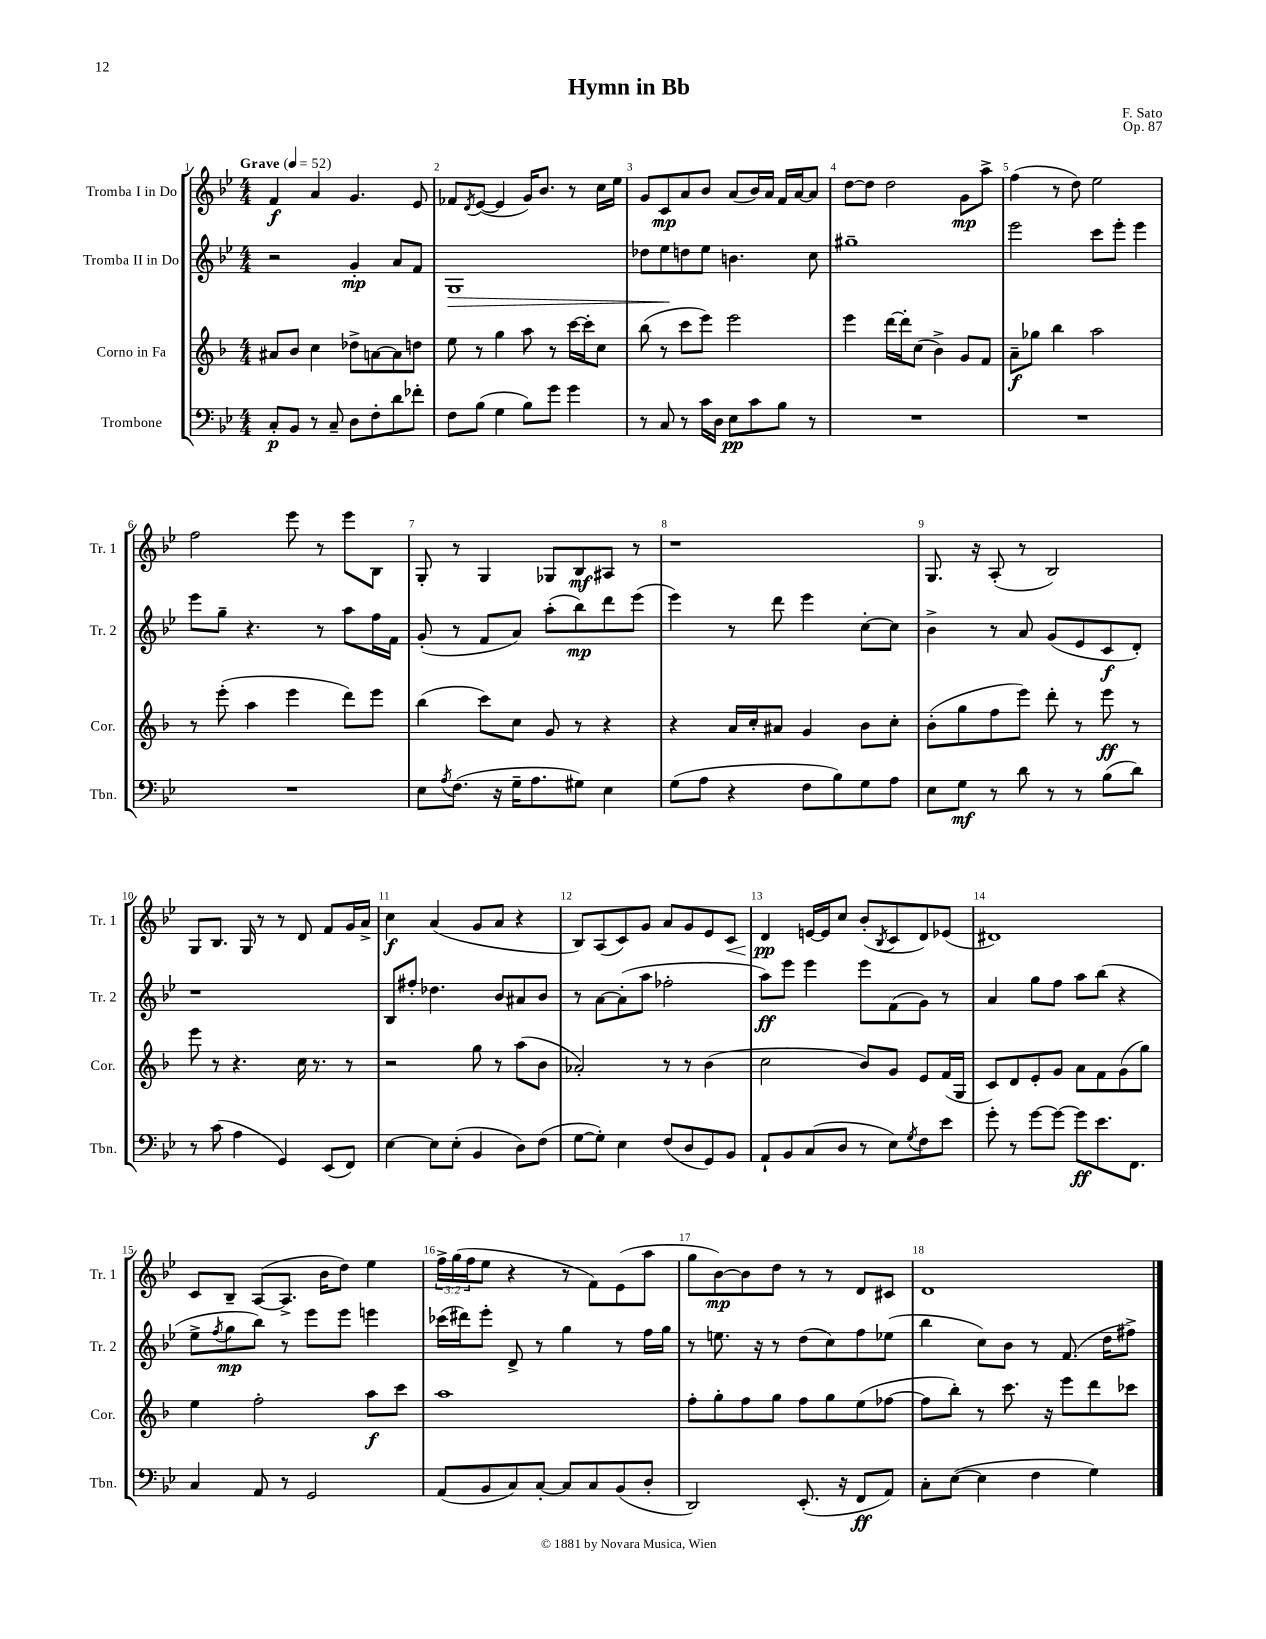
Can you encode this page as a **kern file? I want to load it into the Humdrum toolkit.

**kern	**kern	**kern	**kern
*staff4	*staff3	*staff2	*staff1
*clefF4	*clefG2	*clefG2	*clefG2
*k[b-e-]	*k[b-]	*k[b-e-]	*k[b-e-]
*M4/4	*M4/4	*M4/4	*M4/4
*MM52	*MM52	*MM52	*MM52
8C'/L	8a#/L	2r	4f/
8BB-/J	8b-/J	.	.
8r	4cc\	.	4a/
8C~/	.	.	.
8D\L	8dd-^\L	4g'/	4.g/
8F'\	[8a\	.	.
8d\	8a\]	8a/L	.
8f-'\J	8dd\J	8f/J	8e-/
=	=	=	=
8F\L	8ee\	1G	8f-/L
.	.	.	8qd/
(8B-\J	8r	.	([8e-/J
4G\	4gg\	.	4e-/]
8B-\L)	8aa\	.	16g/LK)
.	.	.	8.b-/J
8g\J	8r	.	.
4g\	[16ccc\LL	.	8r
.	16ccc'\]J	.	.
.	8cc\J	.	16cc\LL
.	.	.	16ee-\JJ
=	=	=	=
8r	(8bb-\	8dd-\L	8g/L
8C/	8r	8ee-\	8c/
8r	8ccc\L	8dd\	8a/
16c\LL	8eee\J)	8ee-\J	8b-/J
16D\JJ	.	.	.
8E-\L	2eee\	4.b\	(8a/L
8c\	.	.	16b-/L)
.	.	.	16a/JJ
8B-\J	.	.	16f/LL
.	.	.	[16a/J
8r	.	8cc\	8a/]J
=	=	=	=
1r	4eee\	1gg#~	[8dd\L
.	.	.	8dd\]J
.	[16ddd\LL	.	2dd\
.	16ddd'\]J	.	.
.	(8cc\J	.	.
.	4b-^\)	.	.
.	8g/L	.	8g\L
.	8f/J	.	8aa^\J
=	=	=	=
1r	8a~\L	2eee-\	(4ff\
.	8gg-\J	.	.
.	4bb-\	.	8r
.	.	.	8dd\)
.	2aa\	8ccc\L	2ee-\
.	.	8eee-'\J	.
.	.	4eee-\	.
=	=	=	=
1r	8r	8eee-\L	2ff\
.	(8eee'\	8gg~\J	.
.	4aa\	4.r	.
.	4eee\	.	8eee-\
.	.	8r	8r
.	8ddd\L)	8aa\L	8eee-\L
.	8eee\J	16ff\L	8B-\J
.	.	16f\JJ	.
=	=	=	=
8E-\L	(4bb-\	(8g'/	8G'/
8qA/	.	.	.
(8.F\J	.	8r	8r
.	8ccc\L)	8f/L	4G/
16r	.	.	.
16G~\LK	8cc\J	8a/J)	.
8.A\	.	.	.
.	8g/	(8aa'\L	8G-/L
8G#\J)	8r	8bb-\)	8B-/
4E-\	4r	8ddd\	8A#/J
.	.	(8eee-\J	8r
=	=	=	=
(8G\L	4r	4eee-\)	1r
8A\J	.	.	.
4r	16a/LL	8r	.
.	16cc'/J	.	.
.	8a#/J	8ddd\	.
8F\L	4g/	4eee-\	.
8B-\)	.	.	.
8G\	8b-\L	[8cc'\L	.
8A\J	8cc'\J	8cc\]J	.
=	=	=	=
8E-\L	(8b-'\L	4b-^\	8.G/
8G\J	8gg\	.	.
.	.	.	16r
8r	8ff\	8r	(8A'/
8d\	8eee\J)	8a/	8r
8r	8ddd'\	(8g/L	2B-/)
8r	8r	8e-/	.
(8B-\L	8eee\	8c/	.
8d\J)	8r	8d'/J)	.
=	=	=	=
8r	8eee\	1r	8G/L
(8c\	8r	.	8.B-/J
4A\	4.r	.	.
.	.	.	16G/
.	.	.	8r
4GG/)	.	.	8r
.	16cc\	.	8d/
.	8.r	.	.
(8EE-/L	.	.	8f/L
8FF/J)	8r	.	16g/L
.	.	.	16a^/JJ
=	=	=	=
[4E-\	2r	8B-/L	4cc\
.	.	8ff#'/J	.
8E-\]L	.	4.dd-\	(4a/
(8E-'\J	.	.	.
4BB-/	8gg\	.	8g/L
.	8r	8b-/L	8a/J
8D\L)	(8aa\L	8a#/	4r
(8F\J	8b-\J	8b-/J	.
=	=	=	=
[8G\L	2a-'/)	8r	8B-/L)
8G'\]J)	.	[8a\L	(8A/
4E-\	.	(8a'\]	8c/)
.	.	8aa\J	8g/J
(8F/L	8r	2ff-'\	8a/L
8D/	8r	.	8g/
8GG/)	(4b-\	.	8e-/
8BB-/J	.	.	8c/J
=	=	=	=
8AA`/L	2cc\	8aa\L)	4d/
8BB-/	.	8eee-\J	.
(8C/	.	4eee-\	[16e/LL
.	.	.	16e/]J
8D/J	.	.	8cc/J
8r	8b-/L)	8eee-\L	(8b-'/L
.	.	.	8qB-/
8E-\L)	8g/J	(8f\	8c/
8qG/	.	.	.
8F\	8e/L	8g\J)	8d/)
8e-\J	(16f/L	8r	(8e-/J
.	16G/JJ	.	.
=	=	=	=
8g'\	8c/L)	4a/	1d#)
8r	8d/	.	.
[8g\L	8e'/	8gg\L	.
8g\_J	8g/J	8ff\J	.
8g\]L	8a\L	8aa\L	.
8.e-\	8f\	(8bb-\J	.
.	(8g\	4r	.
8.FF\J	.	.	.
.	8gg\J)	.	.
=	=	=	=
4C/	4ee\	8ee-^\L	8c/L
.	.	8qff/	.
.	.	8gg\	8B-~/J
8AA/	2ff'\	8bb-\J)	([8A/L
8r	.	8r	8.A^/]J
2GG/	.	8eee-\L	.
.	.	.	16b-\LK
.	.	8eee-\J	8dd\J)
.	8aa\L	4eee\	4ee-\
.	8ccc\J	.	.
=	=	=	=
(8AA/L	1aa	(16ccc-\LL	24ff^\LL
.	.	.	(24gg\
.	.	16ddd#\J)	.
.	.	.	24ff\J
8BB-/	.	8eee-'\J	8ee-\J
8C/)	.	8d^/	4r
[8C'/J	.	8r	.
8C/]L	.	4gg\	8r
8C/	.	.	8f\L)
(8BB-/	.	8r	(8e-\
8D'/J	.	16ff\LL	8aa\J
.	.	16gg\JJ	.
=	=	=	=
2DD/)	8ff'\L	8r	8gg\L
.	8gg'\	8.ee\	[8b-\)
.	8ff\	.	8b-\]
.	.	16r	.
.	8gg\J	8r	8dd\J
(8.EE-'/	8ff\L	(8dd\L	8r
.	8gg\	8cc\)	8r
16r	.	.	.
8FF/L	(8ee\	8ff\	8d/L
8AA/J)	[8ff-\J	(8ee-\J	8c#/J
=	=	=	=
8C'\L	8ff-\]L	4bb-\	1d
([8E-\J	8bb-'\J)	.	.
4E-\]	8r	8cc\L)	.
.	8.ccc\	8b-\J	.
4F\	.	8r	.
.	16r	.	.
.	8eee\L	(8.f/	.
4G\)	8ddd\	.	.
.	.	16dd\LK	.
.	8ccc-\J	8ff#^\J)	.
==	==	==	==
*-	*-	*-	*-
